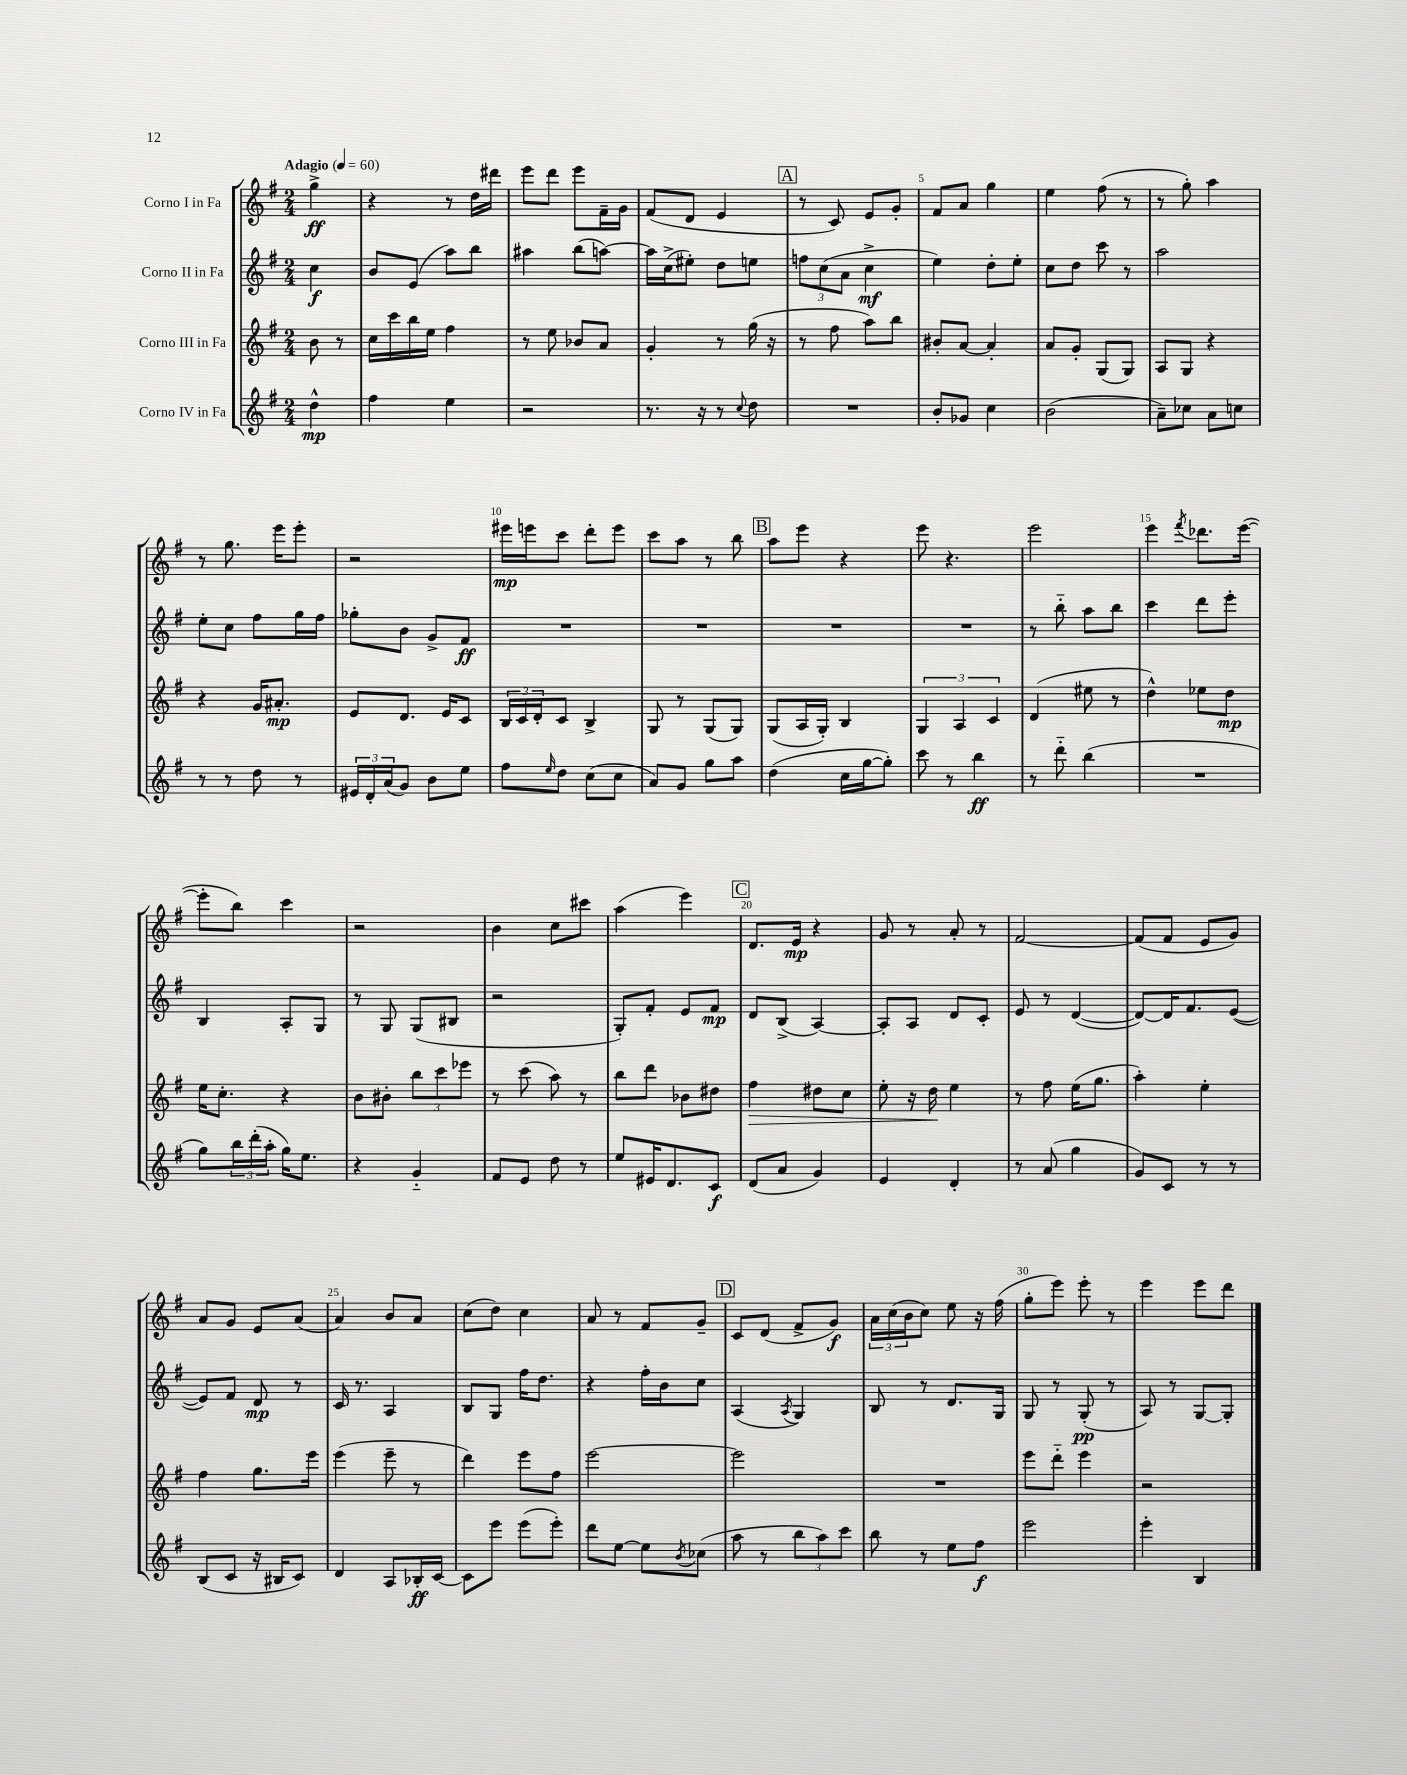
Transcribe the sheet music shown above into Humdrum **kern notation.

**kern	**dynam	**kern	**dynam	**kern	**dynam	**kern	**dynam
*part4	*part4	*part3	*part3	*part2	*part2	*part1	*part1
*staff4	*staff4	*staff3	*staff3	*staff2	*staff2	*staff1	*staff1
*I"Corno IV in Fa	*	*I"Corno III in Fa	*	*I"Corno II in Fa	*	*I"Corno I in Fa	*
*clefG2	*	*clefG2	*	*clefG2	*	*clefG2	*
*k[f#]	*	*k[f#]	*	*k[f#]	*	*k[f#]	*
*M2/4	*	*M2/4	*	*M2/4	*	*M2/4	*
*MM60	*	*MM60	*	*MM60	*	*MM60	*
=	=	=	=	=	=	=	=
!	!	!	!	!	!	!LO:TX:a:B:t=Adagio	!
4dd^^\	mp	8b\	.	4cc\	f	4gg^\	ff
.	.	8r	.	.	.	.	.
=1	=1	=1	=1	=1	=1	=1	=1
4ff#\	.	16cc\LL	.	8b/L	.	4r	.
.	.	16ccc\	.	.	.	.	.
.	.	16bb\	.	(8e/J	.	.	.
.	.	16ee\JJ	.	.	.	.	.
4ee\	.	4ff#\	.	8aa\L)	.	8r	.
.	.	.	.	8bb\J	.	16dd\LL	.
.	.	.	.	.	.	16ddd#X\JJ	.
=2	=2	=2	=2	=2	=2	=2	=2
2r	.	8r	.	4aa#X\	.	8eee\L	.
.	.	8ee\	.	.	.	8ddd\J	.
.	.	8b-X/L	.	(8bb\L	.	8eee\L	.
.	.	8a/J	.	[8aan\J)	.	16f#~\L	.
.	.	.	.	.	.	16g\JJ	.
=3	=3	=3	=3	=3	=3	=3	=3
8.r	.	4g'/	.	16aa\LL]	.	(8f#/L	.
.	.	.	.	(16cc^\J	.	.	.
.	.	.	.	8ee#X'\J)	.	8d/J	.
16r	.	.	.	.	.	.	.
8r	.	8r	.	8dd\L	.	4e/	.
8qqcc/	.	.	.	.	.	.	.
8dd\	.	(16gg\	.	8een\J	.	.	.
.	.	16r	.	.	.	.	.
!!LO:REH:place=s1:t=A
=4	=4	=4	=4	=4	=4	=4	=4
2r	.	8r	.	12ffn\L	.	8r	.
.	.	.	.	(12cc\	.	.	.
.	.	8ff#\	.	.	.	8c/)	.
.	.	.	.	12a\J	.	.	.
.	.	8aa\L)	.	4cc^\	mf	8e/L	.
.	.	8bb\J	.	.	.	8g'/J	.
=5	=5	=5	=5	=5	=5	=5	=5
8b'/L	.	8b#X'/L	.	4ee\)	.	8f#/L	.
8g-X/J	.	[8a/J	.	.	.	8a/J	.
4cc\	.	4a'/]	.	8dd'\L	.	4gg\	.
.	.	.	.	8ee'\J	.	.	.
=6	=6	=6	=6	=6	=6	=6	=6
(2b\	.	8a/L	.	8cc\L	.	4ee\	.
.	.	8g'/J	.	8dd\J	.	.	.
.	.	(8G/L	.	8ccc\	.	(8ff#\	.
.	.	8G/J)	.	8r	.	8r	.
=7	=7	=7	=7	=7	=7	=7	=7
8a~\L)	.	8A/L	.	2aa\	.	8r	.
8cc-X\J	.	8G/J	.	.	.	8gg'\)	.
8a\L	.	4r	.	.	.	4aa\	.
8ccn\J	.	.	.	.	.	.	.
!!LO:LB:g=z
=8	=8	=8	=8	=8	=8	=8	=8
8r	.	4r	.	8ee'\L	.	8r	.
8r	.	.	.	8cc\J	.	8.gg\	.
8dd\	.	16g/KL	.	8ff#\L	.	.	.
.	.	8.a#X'/J	mp	.	.	16eee\KL	.
8r	.	.	.	16gg\L	.	8eee'\J	.
.	.	.	.	16ff#\JJ	.	.	.
=9	=9	=9	=9	=9	=9	=9	=9
24e#X/LL	.	8e/L	.	8gg-X'\L	.	2r	.
24d'/	.	.	.	.	.	.	.
(24a/J	.	.	.	.	.	.	.
8g/J)	.	8.d/J	.	8b\J	.	.	.
8b\L	.	.	.	8g^/L	.	.	.
.	.	16e/KL	.	.	.	.	.
8ee\J	.	8c/J	.	8f#/J	ff	.	.
=10	=10	=10	=10	=10	=10	=10	=10
8ff#\L	.	24B/LL	.	2r	.	16eee#X\LL	mp
.	.	24c/	.	.	.	.	.
.	.	.	.	.	.	16eeen\J	.
.	.	24d'/J	.	.	.	.	.
16qqee/	.	.	.	.	.	.	.
8dd\J	.	8c/J	.	.	.	8ccc\J	.
(8cc\L	.	4B^/	.	.	.	8ddd'\L	.
8cc\J	.	.	.	.	.	8eee\J	.
=11	=11	=11	=11	=11	=11	=11	=11
8a/L)	.	8G/	.	2r	.	8ccc\L	.
8g/J	.	8r	.	.	.	8aa\J	.
8gg\L	.	(8G/L	.	.	.	8r	.
8aa\J	.	8G/J)	.	.	.	8bb\	.
!!LO:REH:place=s1:t=B
=12	=12	=12	=12	=12	=12	=12	=12
(4dd\	.	(8G/L	.	2r	.	8aa\L	.
.	.	16A/L	.	.	.	8eee\J	.
.	.	16G'/JJ)	.	.	.	.	.
16cc\LL	.	4B/	.	.	.	4r	.
[16gg\J	.	.	.	.	.	.	.
8gg'\J])	.	.	.	.	.	.	.
=13	=13	=13	=13	=13	=13	=13	=13
8ccc\	.	6G/	.	2r	.	8eee\	.
8r	.	.	.	.	.	4.r	.
.	.	6A/	.	.	.	.	.
4bb\	ff	.	.	.	.	.	.
.	.	6c/	.	.	.	.	.
=14	=14	=14	=14	=14	=14	=14	=14
8r	.	(4d/	.	8r	.	2eee\	.
8ddd\	.	.	.	8bb\	.	.	.
(4bb\	.	8ee#X\	.	8aa\L	.	.	.
.	.	8r	.	8bb\J	.	.	.
=15	=15	=15	=15	=15	=15	=15	=15
2r	.	4dd^^\)	.	4ccc\	.	4eee\	.
.	.	.	.	.	.	8qfff#/	.
.	.	8ee-X\L	.	8ddd\L	.	8.ddd-X\L	.
.	.	8dd\J	mp	8eee'\J	.	.	.
.	.	.	.	.	.	([16eee\Jk	.
!!LO:LB:g=z
=16	=16	=16	=16	=16	=16	=16	=16
8gg\L)	.	16ee\KL	.	4B/	.	8eee'\L]	.
.	.	8.cc'\J	.	.	.	.	.
24bb\L	.	.	.	.	.	8bb\J)	.
(24ddd'\	.	.	.	.	.	.	.
24aa'\JJ	.	.	.	.	.	.	.
16gg\KL)	.	4r	.	8A'/L	.	4ccc\	.
8.ee\J	.	.	.	.	.	.	.
.	.	.	.	8G/J	.	.	.
=17	=17	=17	=17	=17	=17	=17	=17
4r	.	8b\L	.	8r	.	2r	.
.	.	8b#X'\J	.	8G/	.	.	.
4g/	.	12bb\L	.	(8G/L	.	.	.
.	.	12ccc\	.	.	.	.	.
.	.	.	.	8B#X/J	.	.	.
.	.	12eee-X\J	.	.	.	.	.
=18	=18	=18	=18	=18	=18	=18	=18
8f#/L	.	8r	.	2r	.	4b\	.
8e/J	.	(8ccc\	.	.	.	.	.
8dd\	.	8aa\)	.	.	.	8cc\L	.
8r	.	8r	.	.	.	8ccc#X\J	.
=19	=19	=19	=19	=19	=19	=19	=19
8ee/L	.	8bb\L	.	8G'/L)	.	(4aa\	.
16e#X/K	.	8ddd\J	.	8f#'/J	.	.	.
8.d/	.	.	.	.	.	.	.
.	.	8b-X\L	.	8e/L	.	4eee\)	.
8c/J	f	8dd#X\J	.	8f#/J	mp	.	.
!!LO:REH:place=s1:t=C
=20	=20	=20	=20	=20	=20	=20	=20
!	!	!	!LO:HP:b	!	!	!	!
(8d/L	.	4ff#\	>	8d/L	.	8.d/L	.
8a/J	.	.	.	(8B^/J	.	.	.
.	.	.	.	.	.	16e/Jk	mp
4g/)	.	8dd#X\L	.	[4A/)	.	4r	.
.	.	8cc\J	.	.	.	.	.
=21	=21	=21	=21	=21	=21	=21	=21
4e/	.	8ee'\	.	8A'/L]	.	8g/	.
.	.	16r	.	8A/J	.	8r	.
.	.	16dd\	.	.	.	.	.
4d'/	.	4ee\	]	8d/L	.	8a'/	.
.	.	.	.	8c'/J	.	8r	.
=22	=22	=22	=22	=22	=22	=22	=22
8r	.	8r	.	8e/	.	[2f#/	.
(8a/	.	8ff#\	.	8r	.	.	.
4gg\	.	(16ee\KL	.	([4d/	.	.	.
.	.	8.gg\J	.	.	.	.	.
=23	=23	=23	=23	=23	=23	=23	=23
8g/L)	.	4aa'\)	.	8d/L_)	.	(8f#/L]	.
8c/J	.	.	.	16d/K]	.	8f#/J	.
.	.	.	.	8.f#/	.	.	.
8r	.	4ee'\	.	.	.	8e/L	.
8r	.	.	.	([8e/J	.	8g/J)	.
!!LO:LB:g=z
=24	=24	=24	=24	=24	=24	=24	=24
(8B/L	.	4ff#\	.	8e/L])	.	8a/L	.
8c/J	.	.	.	8f#/J	.	8g/J	.
16r	.	8.gg\L	.	8d/	mp	8e/L	.
16B#X/KL	.	.	.	.	.	.	.
8c/J)	.	.	.	8r	.	(8a/J	.
.	.	16eee\Jk	.	.	.	.	.
=25	=25	=25	=25	=25	=25	=25	=25
4d/	.	(4eee\	.	16c/	.	4a/)	.
.	.	.	.	8.r	.	.	.
8A/L	.	8eee~\	.	4A/	.	8b/L	.
16B-X'/L	ff	8r	.	.	.	8a/J	.
[16c/JJ	.	.	.	.	.	.	.
=26	=26	=26	=26	=26	=26	=26	=26
8c\L]	.	4ddd\)	.	8B/L	.	(8cc\L	.
8eee\J	.	.	.	8G/J	.	8dd\J)	.
(8eee\L	.	8eee\L	.	16ff#\KL	.	4cc\	.
.	.	.	.	8.dd\J	.	.	.
8eee'\J)	.	8ff#\J	.	.	.	.	.
=27	=27	=27	=27	=27	=27	=27	=27
8ddd\L	.	[2eee\	.	4r	.	8a/	.
[8ee\J	.	.	.	.	.	8r	.
8ee\L]	.	.	.	16ff#'\LL	.	8f#/L	.
.	.	.	.	16b\J	.	.	.
8qb/	.	.	.	.	.	.	.
(8cc-X\J	.	.	.	8cc\J	.	8g~/J	.
!!LO:REH:place=s1:t=D
=28	=28	=28	=28	=28	=28	=28	=28
8aa\	.	2eee\]	.	(4A/	.	8c/L	.
8r	.	.	.	.	.	(8d/J	.
.	.	.	.	8qA/	.	.	.
12bb\L	.	.	.	4G/)	.	8f#^/L	.
12aa\)	.	.	.	.	.	.	.
.	.	.	.	.	.	8g/J)	f
12ccc\J	.	.	.	.	.	.	.
=29	=29	=29	=29	=29	=29	=29	=29
8bb\	.	2r	.	8B/	.	24a\LL	.
.	.	.	.	.	.	(24cc\	.
.	.	.	.	.	.	24b\J	.
8r	.	.	.	8r	.	8cc\J)	.
8ee\L	.	.	.	8.d/L	.	8ee\	.
8ff#\J	f	.	.	.	.	16r	.
.	.	.	.	16G/Jk	.	(16ff#\	.
=30	=30	=30	=30	=30	=30	=30	=30
2eee\	.	8eee\L	.	8G/	.	8gg'\L	.
.	.	8ddd\J	.	8r	.	8eee\J)	.
.	.	4eee\	.	(8G'/	pp	8eee'\	.
.	.	.	.	8r	.	8r	.
=31	=31	=31	=31	=31	=31	=31	=31
4eee'\	.	2r	.	8A/)	.	4eee\	.
.	.	.	.	8r	.	.	.
4B/	.	.	.	[8G/L	.	8eee\L	.
.	.	.	.	8G'/J]	.	8ddd\J	.
==	==	==	==	==	==	==	==
*-	*-	*-	*-	*-	*-	*-	*-
